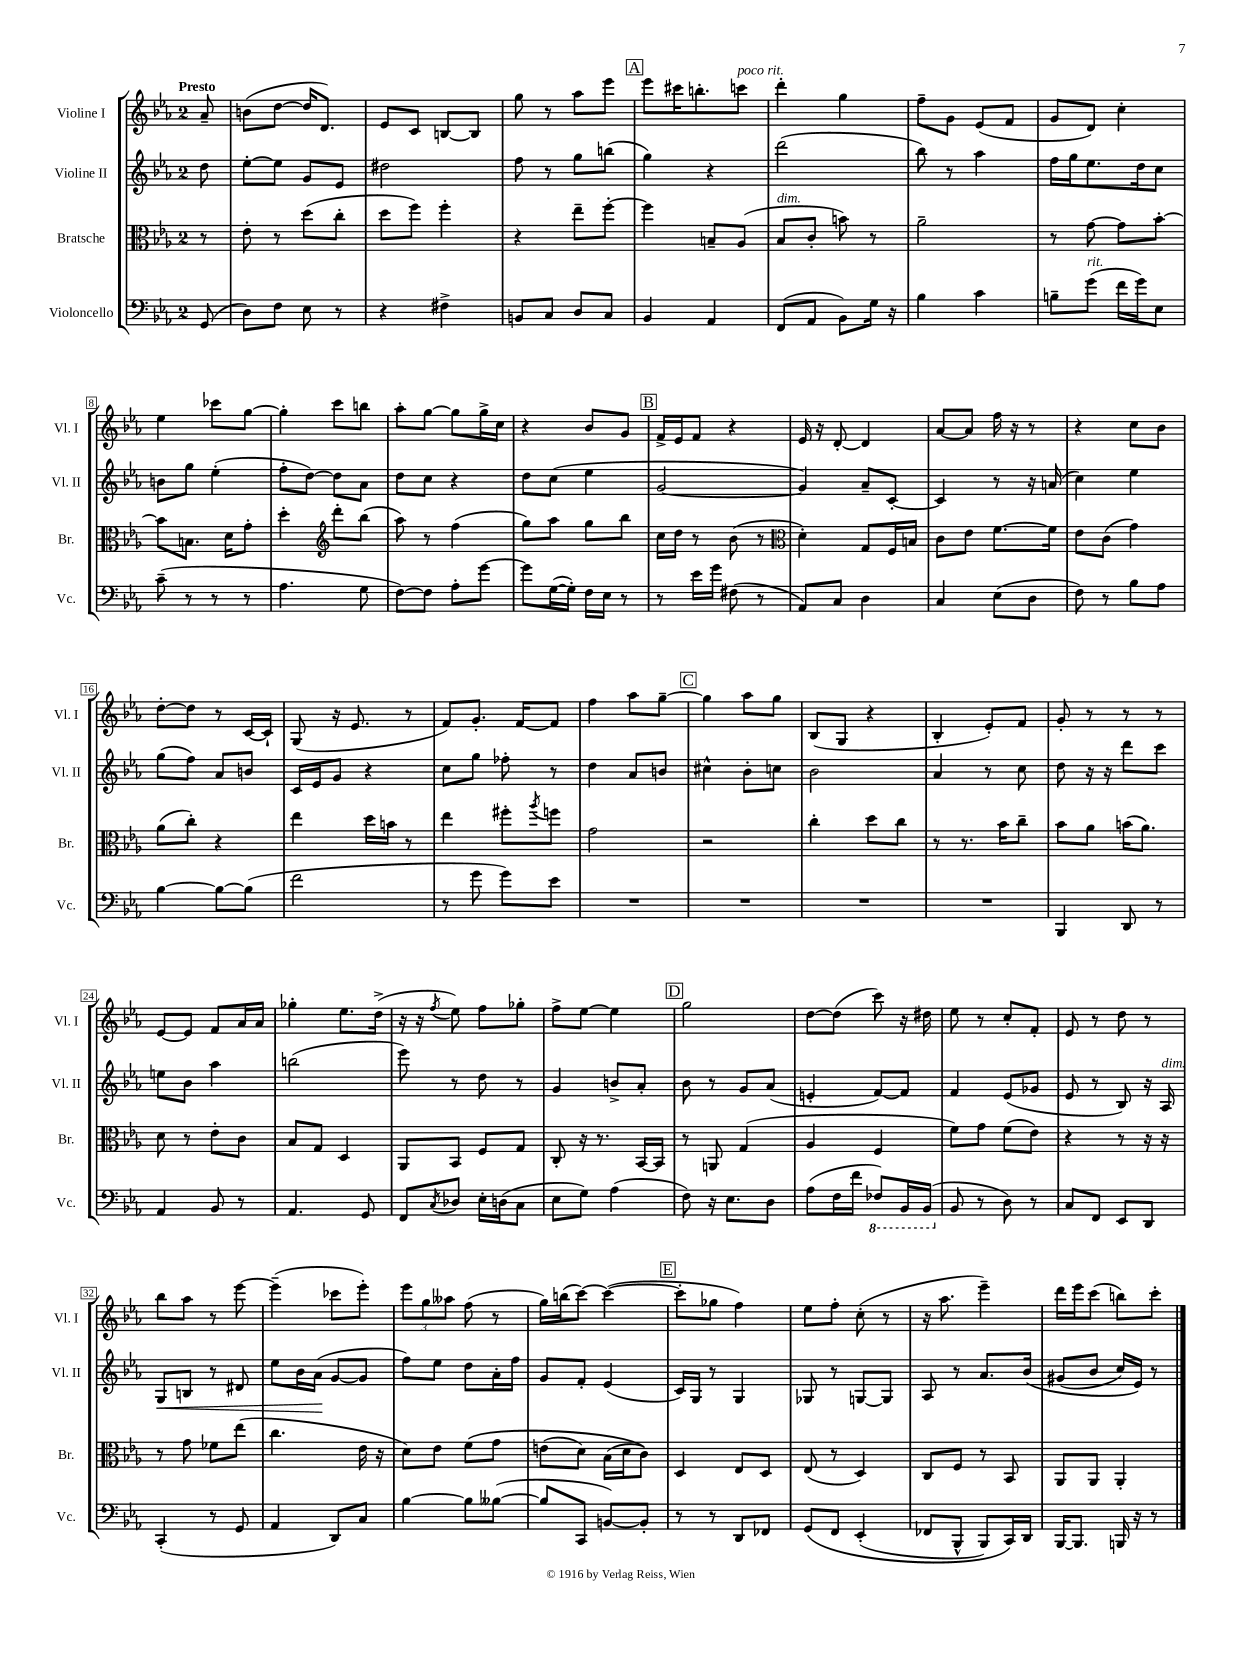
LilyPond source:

<<
\new StaffGroup <<
\new Staff = "s0" \with { instrumentName = "Violine I" shortInstrumentName = "Vl. I" } {
    \clef treble \key ees \major \once \override Staff.TimeSignature.style = #'single-digit \time 2/4 \partial 8 \tempo "Presto"
    aes'8-- |
    b'8( d''8~ d''16 d'8.) |
    ees'8 c'8 b8~ b8 |
    g''8 r8 aes''8 ees'''8 |
    \mark \markup { \box "A" } ees'''8 cis'''16 b''8.-. c'''8^\markup { \italic "poco rit." } |
    d'''4-. g''4 |
    f''8-- g'8 ees'8( f'8 |
    g'8 d'8) c''4-. |
    ees''4 ces'''8 g''8~ |
    g''4-. c'''8 b''8 |
    aes''8-. g''8~ g''8 g''16-> c''16 |
    r4 bes'8 g'8 |
    \mark \markup { \box "B" } f'16-> ees'16 f'8 r4 |
    ees'16 r16 d'8~-. d'4 |
    aes'8~ aes'8 f''16 r16 r8 |
    r4 c''8 bes'8 |
    d''8~-. d''8 r8 c'16~ c'16-! |
    g8( r16 ees'8. r8 |
    f'8) g'8.-. f'16~ f'8 |
    f''4 aes''8 g''8~-- |
    \mark \markup { \box "C" } g''4 aes''8 g''8 |
    bes8( g8 r4 |
    bes4-. ees'8-.) f'8 |
    g'8-. r8 r8 r8 |
    ees'8~ ees'8 f'8 aes'16 aes'16 |
    ges''4-. ees''8. d''16->( |
    r16 r16 \acciaccatura { f''8 } ees''8) f''8 ges''8-. |
    f''8-> ees''8~ ees''4 |
    \mark \markup { \box "D" } g''2 |
    d''8~ d''8( c'''8) r16 dis''16 |
    ees''8 r8 c''8-. f'8-. |
    ees'8 r8 d''8 r8 |
    bes''8 aes''8 r8 ees'''8~ |
    ees'''4--( ces'''8 ees'''8-.) |
    \tuplet 3/2 { ees'''8 g''8 aeses''8 } f''8( r8 |
    g''16) b''16( c'''8~) c'''4~( |
    \mark \markup { \box "E" } c'''8-. ges''8 f''4) |
    ees''8 f''8-. c''8-.( r8 |
    r16 aes''8. ees'''4--) |
    d'''16 ees'''16 c'''8( b''8) c'''8-. \bar "|." |
}
\new Staff = "s1" \with { instrumentName = "Violine II" shortInstrumentName = "Vl. II" } {
    \clef treble \key ees \major \once \override Staff.TimeSignature.style = #'single-digit \time 2/4 \partial 8
    d''8 |
    ees''8~-. ees''8 g'8 ees'8 |
    dis''2 |
    f''8 r8 g''8 b''8( |
    \mark \markup { \box "A" } g''4) r4 |
    d'''2( |
    bes''8) r8 aes''4 |
    f''16 g''16 ees''8. d''16 c''8 |
    b'8 g''8 ees''4-.( |
    f''8-. d''8~) d''8 aes'8 |
    d''8 c''8 r4 |
    d''8 c''8( ees''4 |
    \mark \markup { \box "B" } g'2~ |
    g'4) aes'8-- c'8~-. |
    c'4 r8 r16 a'16( |
    c''4) ees''4 |
    g''8( f''8) aes'8 b'8 |
    c'16 ees'16 g'8 r4 |
    c''8 g''8 fes''8-. r8 |
    d''4 aes'8 b'8 |
    \mark \markup { \box "C" } cis''4-^ bes'8-. c''8 |
    bes'2 |
    aes'4 r8 c''8 |
    d''8 r16 r16 d'''8 c'''8 |
    e''8 bes'8 aes''4 |
    b''2( |
    ees'''8) r8 d''8 r8 |
    g'4 b'8-> aes'8-. |
    \mark \markup { \box "D" } bes'8 r8 g'8 aes'8( |
    e'4-. f'8~) f'8 |
    f'4 ees'8( ges'8 |
    ees'8 r8 bes8) r16 aes16^\markup { \italic "dim." } |
    g8\< b8 r8 dis'8 |
    ees''8 bes'16 aes'16\!( g'8~ g'8 |
    f''8) ees''8 d''8 aes'16-. f''16 |
    g'8 f'8-. ees'4( |
    \mark \markup { \box "E" } c'16) g16 r8 g4 |
    ges8 r8 g8~ g8 |
    aes8 r8 aes'8. bes'16\( |
    gis'8( bes'8 c''16) ees'16\) r8 \bar "|." |
}
\new Staff = "s2" \with { instrumentName = "Bratsche" shortInstrumentName = "Br." } {
    \clef alto \key ees \major \once \override Staff.TimeSignature.style = #'single-digit \time 2/4 \partial 8
    r8 |
    ees'8-. r8 d''8( c''8-. |
    d''8 f''8) f''4-. |
    r4 ees''8-- f''8~-. |
    \mark \markup { \box "A" } f''4 b8-- aes8( |
    bes8^\markup { \italic "dim." } c'8-. b'8) r8 |
    aes'2-- |
    r8 g'8~ g'8 bes'8~-. |
    bes'8 b8. d'16 g'8-. |
    d''4-. \clef treble d'''8-. bes''8( |
    aes''8) r8 f''4( |
    g''8) aes''8 g''8 bes''8 |
    \mark \markup { \box "B" } c''16 d''16 r8 bes'8( r8 |
    \clef alto d'4-.) g8 f16 b16 |
    c'8 ees'8 f'8.~ f'16 |
    ees'8 c'8( g'4) |
    aes'8( c''8-.) r4 |
    ees''4 d''16 b'16 r8 |
    ees''4 fis''8-. \acciaccatura { aes''8 } f''8 |
    g'2 |
    \mark \markup { \box "C" } r2 |
    c''4-. d''8 c''8 |
    r8 r8. bes'16 c''8-- |
    bes'8 aes'8 b'16( aes'8.) |
    d'8 r8 ees'8-. c'8 |
    bes8 g8 d4 |
    aes,8 bes,8 f8 g8 |
    c8-. r16 r8. bes,16~ bes,16 |
    \mark \markup { \box "D" } r8 a,8 g4( |
    aes4 f4 |
    f'8) g'8 f'8( ees'8) |
    r4 r8 r16 r16 |
    r8 g'8 fes'8 ees''8( |
    c''4. ees'16 r16 |
    d'8) ees'8 f'8\( g'8 |
    e'8( d'8) bes16( d'16 c'8)\) |
    \mark \markup { \box "E" } d4 ees8 d8 |
    ees8( r8 d4) |
    c8 f8 r8 bes,8 |
    aes,8 aes,8 aes,4-. \bar "|." |
}
\new Staff = "s3" \with { instrumentName = "Violoncello" shortInstrumentName = "Vc." } {
    \clef bass \key ees \major \once \override Staff.TimeSignature.style = #'single-digit \time 2/4 \partial 8
    g,8( |
    d8) f8 ees8 r8 |
    r4 fis4-> |
    b,8 c8 d8 c8 |
    \mark \markup { \box "A" } bes,4 aes,4 |
    f,8( aes,8 bes,8) g16 r16 |
    bes4 c'4 |
    b8-- g'8^\markup { \italic "rit." }( f'16 g'16) ees8 |
    c'8--( r8 r8 r8 |
    aes4. g8 |
    f8~) f8 aes8-. g'8~ |
    g'8 g16~( g16-.) f16 ees16 r8 |
    \mark \markup { \box "B" } r8 ees'16 g'16 fis8( r8 |
    aes,8) c8 d4 |
    c4 ees8( d8 |
    f8) r8 bes8 aes8 |
    bes4~ bes8~ bes8( |
    f'2 |
    r8 g'8 g'8) ees'8 |
    R2 |
    \mark \markup { \box "C" } R2 |
    R2 |
    R2 |
    bes,,4 d,8 r8 |
    aes,4 bes,8 r8 |
    aes,4. g,8 |
    f,8 \acciaccatura { c8 } des8 ees16-. d16( c8 |
    ees8 g8) aes4( |
    \mark \markup { \box "D" } f8) r16 ees8. d8 |
    aes8( f16 f'16 \ottava #-1 fes,8) bes,,16 bes,,16( \ottava #0 |
    bes,8 r8 d8) r8 |
    c8 f,8 ees,8 d,8 |
    c,4-.( r8 g,8 |
    aes,4 d,8) c8 |
    bes4~ bes8 beses8~( |
    beses8 c,8 b,8~) b,8-. |
    \mark \markup { \box "E" } r8 r8 d,8 fes,8 |
    g,8\( f,8 ees,4-.( |
    fes,8 bes,,8-^ bes,,8) c,16\) d,16 |
    bes,,16~ bes,,8. b,,16 r16 r8 \bar "|." |
}
>>
>>
\layout { \context { \Score \override BarNumber.stencil = #(make-stencil-boxer 0.1 0.3 ly:text-interface::print) } }
